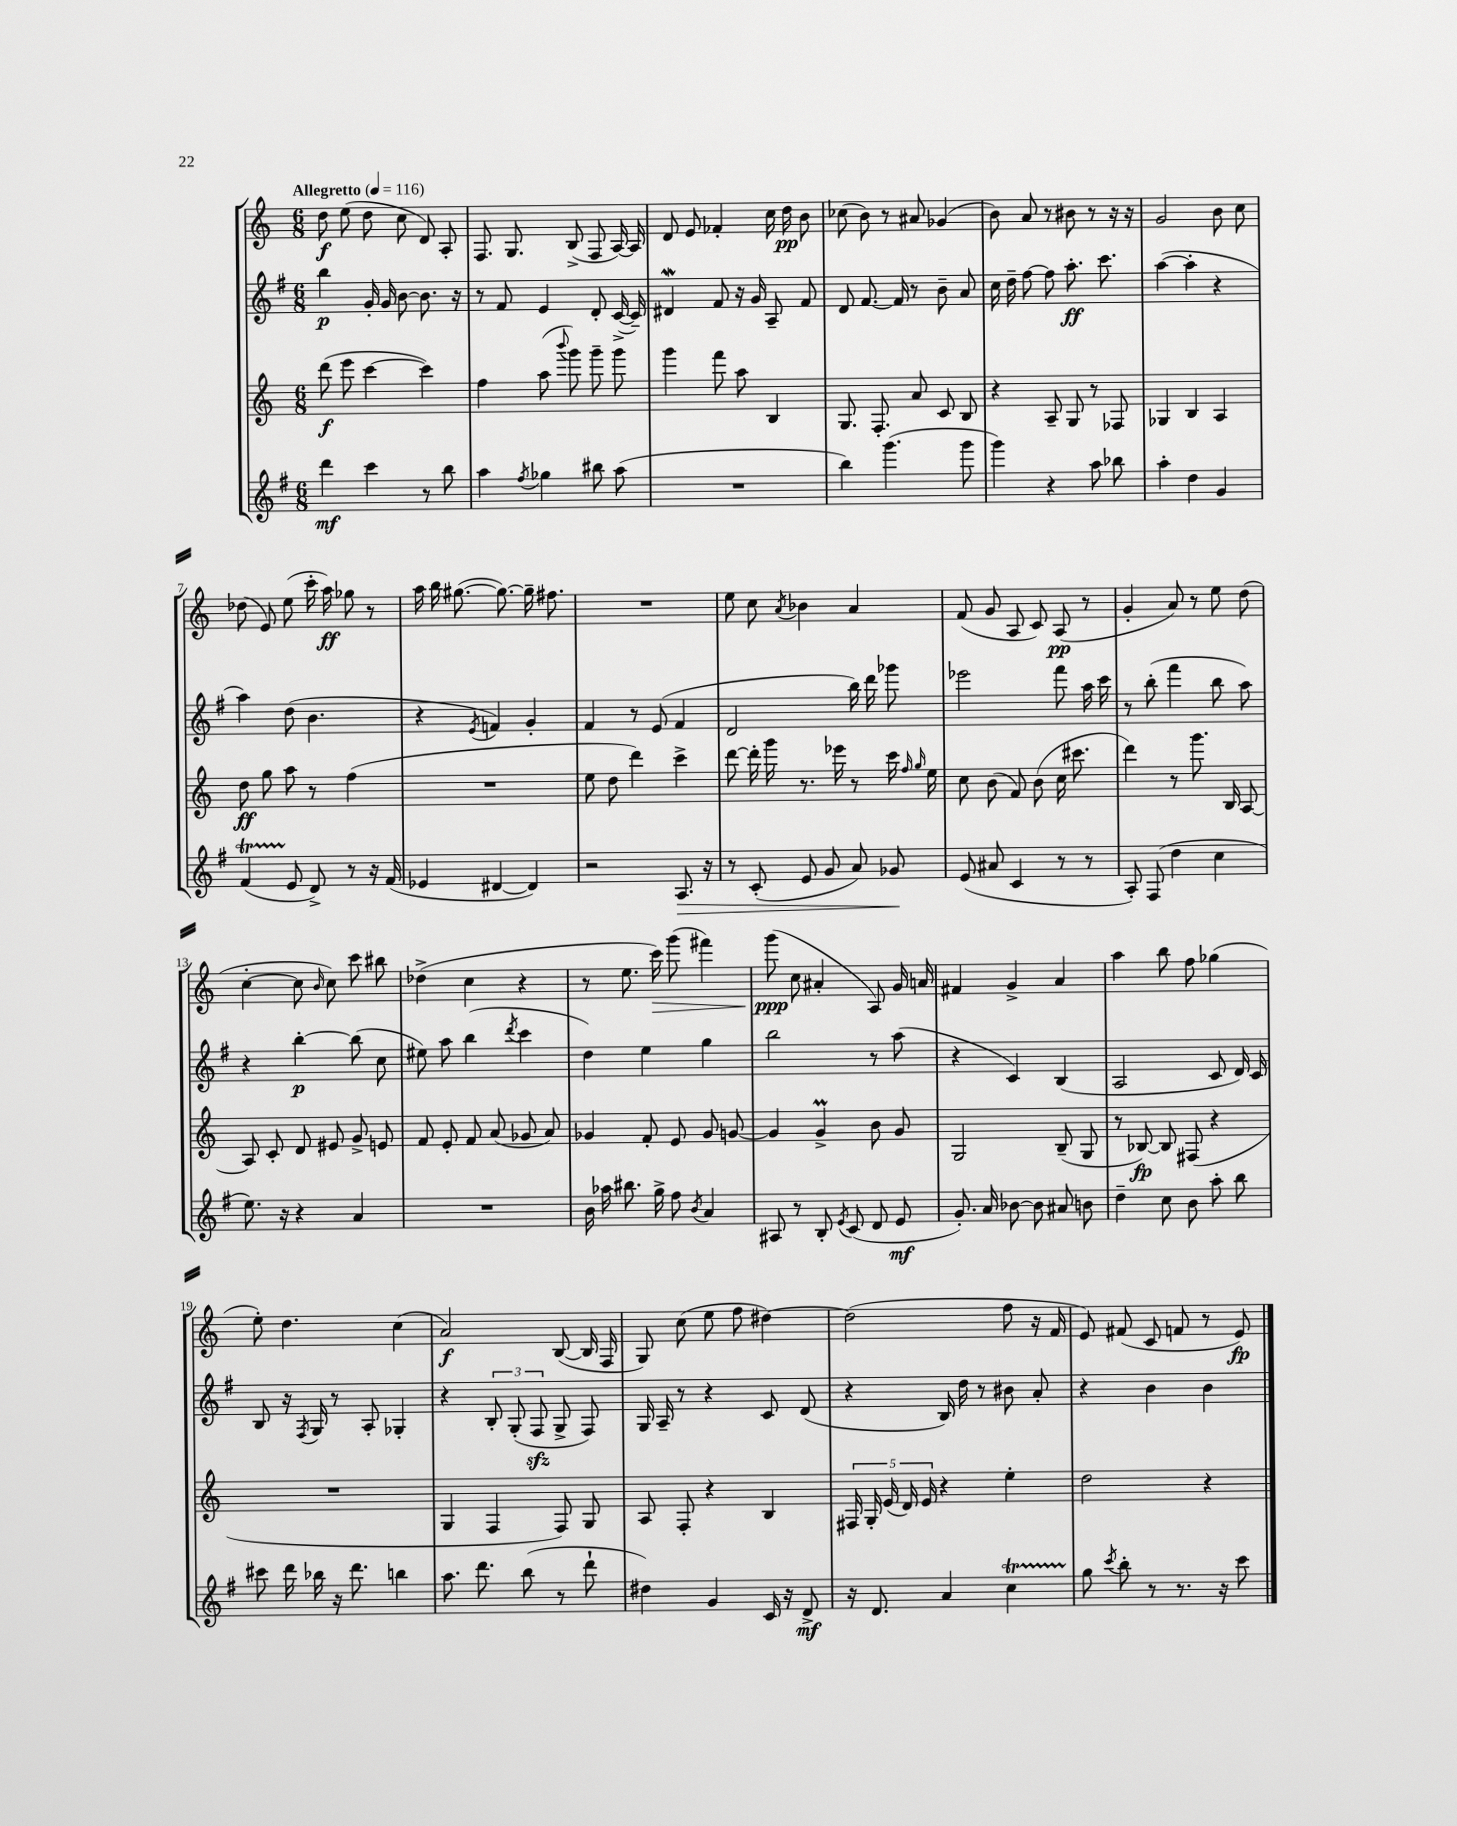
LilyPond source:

<<
\new StaffGroup <<
\new Staff = "s0" {
    \clef treble \key c \major \numericTimeSignature \time 6/8 \tempo "Allegretto" 4 = 116
    \autoBeamOff d''8\f e''8( d''8 c''8 d'8) a8-. |
    f8. g8. b8->( f8 a16~) a16 |
    d'8 e'8 fes'4-. c''16 d''16\pp b'8 |
    ces''8( b'8) r8 ais'8 ges'4( |
    b'8) a'8 r8 bis'8 r8 r16 r16 |
    g'2 b'8 c''8 |
    des''8( e'8) e''8( c'''16-. a''16\ff) ges''8 r8 |
    a''16 b''16 gis''8.~( gis''8.~) gis''16-- fis''8. |
    R2. |
    e''8 c''8 \acciaccatura { a'8 } bes'4 a'4 |
    f'8( g'8 a8 c'8) a8\pp( r8 |
    g'4-. a'8) r8 e''8 d''8( |
    c''4~-. c''8 \grace { b'16 } c''8) c'''8 bis''8 |
    des''4->( c''4 r4 |
    r8 e''8. c'''16\>) g'''8( fis'''4) |
    g'''8\ppp\!( c''8 ais'4-. a8) g'16 a'16 |
    fis'4 g'4-> a'4 |
    a''4 b''8 f''8 ges''4( |
    e''8-.) d''4. c''4( |
    a'2\f) b8~( b16 f16 |
    g8) c''8( e''8 f''8 dis''4~) |
    dis''2( f''8 r16 f'16 |
    e'8) fis'8( c'8 f'8 r8 e'8\fp) \bar "|." |
}
\new Staff = "s1" {
    \clef treble \key g \major \numericTimeSignature \time 6/8
    \autoBeamOff b''4\p g'16-. g'16 b'8~ b'8. r16 |
    r8 fis'8 e'4 d'8-. c'16~->( c'16--) |
    dis'4\mordent fis'8 r16 g'16 a8-- fis'8 |
    d'8 fis'8.~ fis'16 r8 b'8-- a'8 |
    c''16 d''16-- fis''8~ fis''8 a''8.-.\ff c'''8. |
    a''4~( a''4-. r4 |
    a''4) d''8( b'4. |
    r4 \acciaccatura { e'8 } f'4) g'4-. |
    fis'4 r8 e'8( fis'4 |
    d'2 b''16) d'''16 ges'''8 |
    ees'''2 fis'''8 a''16 c'''16 |
    r8 b''8-.( fis'''4 b''8 a''8) |
    r4 b''4~-.\p b''8( c''8 |
    eis''8) a''8 b''4( \acciaccatura { d'''8 } c'''4 |
    d''4) e''4 g''4 |
    b''2 r8 a''8( |
    r4 c'4) b4( |
    a2 c'8 d'16) c'16 |
    b8 r16 \acciaccatura { fis8 } g16 r8 a8-. ges4-. |
    r4 \tuplet 3/2 { b8-. g8-.( fis8\sfz } g8-> fis8) |
    g16 a16-- r8 r4 c'8 d'8( |
    r4 b16) d''16 r8 bis'8 a'8-. |
    r4 b'4 b'4 \bar "|." |
}
\new Staff = "s2" {
    \clef treble \key c \major \numericTimeSignature \time 6/8
    \autoBeamOff d'''8\f( e'''8 c'''4~ c'''4) |
    f''4 a''8( \appoggiatura { b'''8 } g'''8) g'''8-- g'''8 |
    g'''4 f'''8 a''8 b4 |
    g8. f8.-. a'8 c'8 b8 |
    r4 a8-- g8 r8 fes8 |
    ges4 b4 a4 |
    d''8\ff g''8 a''8 r8 f''4( |
    R2. |
    e''8 d''8 d'''4) c'''4-> |
    d'''8~ d'''16-. g'''16 r8. ees'''16 r8 c'''16 \grace { f''16 g''16 } e''16 |
    c''8 b'8( f'8) b'8( c''16 cis'''8. |
    d'''4) r8 g'''8. b16 a8~ |
    a8 c'8-. d'8 eis'8 g'8-> e'8 |
    f'8 e'8-. f'8 a'8( ges'8 a'8) |
    ges'4 f'8-. e'8 ges'8 g'8~ |
    g'4 g'4->\prall b'8 g'8 |
    g2 b8--( g8 |
    r8 bes8~\fp) bes8 fis8( r4 |
    R2. |
    g4 f4 f8) g8 |
    a8 f8-. r4 b4 |
    \tuplet 5/4 { fis16 g16-. e'16( d'16) e'16 } r4 e''4-. |
    d''2 r4 \bar "|." |
}
\new Staff = "s3" {
    \clef treble \key g \major \numericTimeSignature \time 6/8
    \autoBeamOff d'''4\mf c'''4 r8 b''8 |
    a''4 \acciaccatura { fis''8 } ges''4 bis''8 a''8( |
    R2. |
    b''4) g'''4.( g'''8 |
    g'''4) r4 a''8 bes''8 |
    a''4-. d''4 g'4 |
    fis'4\startTrillSpan( e'8\stopTrillSpan d'8->) r8 r16 fis'16( |
    ees'4 dis'4~ dis'4) |
    r2 a8.\> r16 |
    r8 c'8-.( e'8 g'8 a'8) ges'8\! |
    e'8( ais'8 c'4 r8 r8 |
    a8-.) fis8( d''4 c''4 |
    e''8.) r16 r4 a'4 |
    R2. |
    b'16 aes''16 bis''8. g''16-> fis''8 \acciaccatura { b'8 } a'4 |
    ais8 r8 b8-. \acciaccatura { e'8 } c'8( d'8 e'8\mf |
    g'8.-.) a'16 bes'8~ bes'8 ais'8 b'8 |
    d''4-- c''8 b'8 a''8-. b''8 |
    cis'''8 d'''16 bes''16 r16 d'''8. b''4 |
    a''8. d'''8. b''8( r8 d'''8-! |
    dis''4) g'4 c'16 r16 d'8->\mf |
    r16 d'8. a'4 c''4\startTrillSpan |
    g''8\stopTrillSpan \acciaccatura { c'''8 } b''8-. r8 r8. r16 c'''8 \bar "|." |
}
>>
>>
